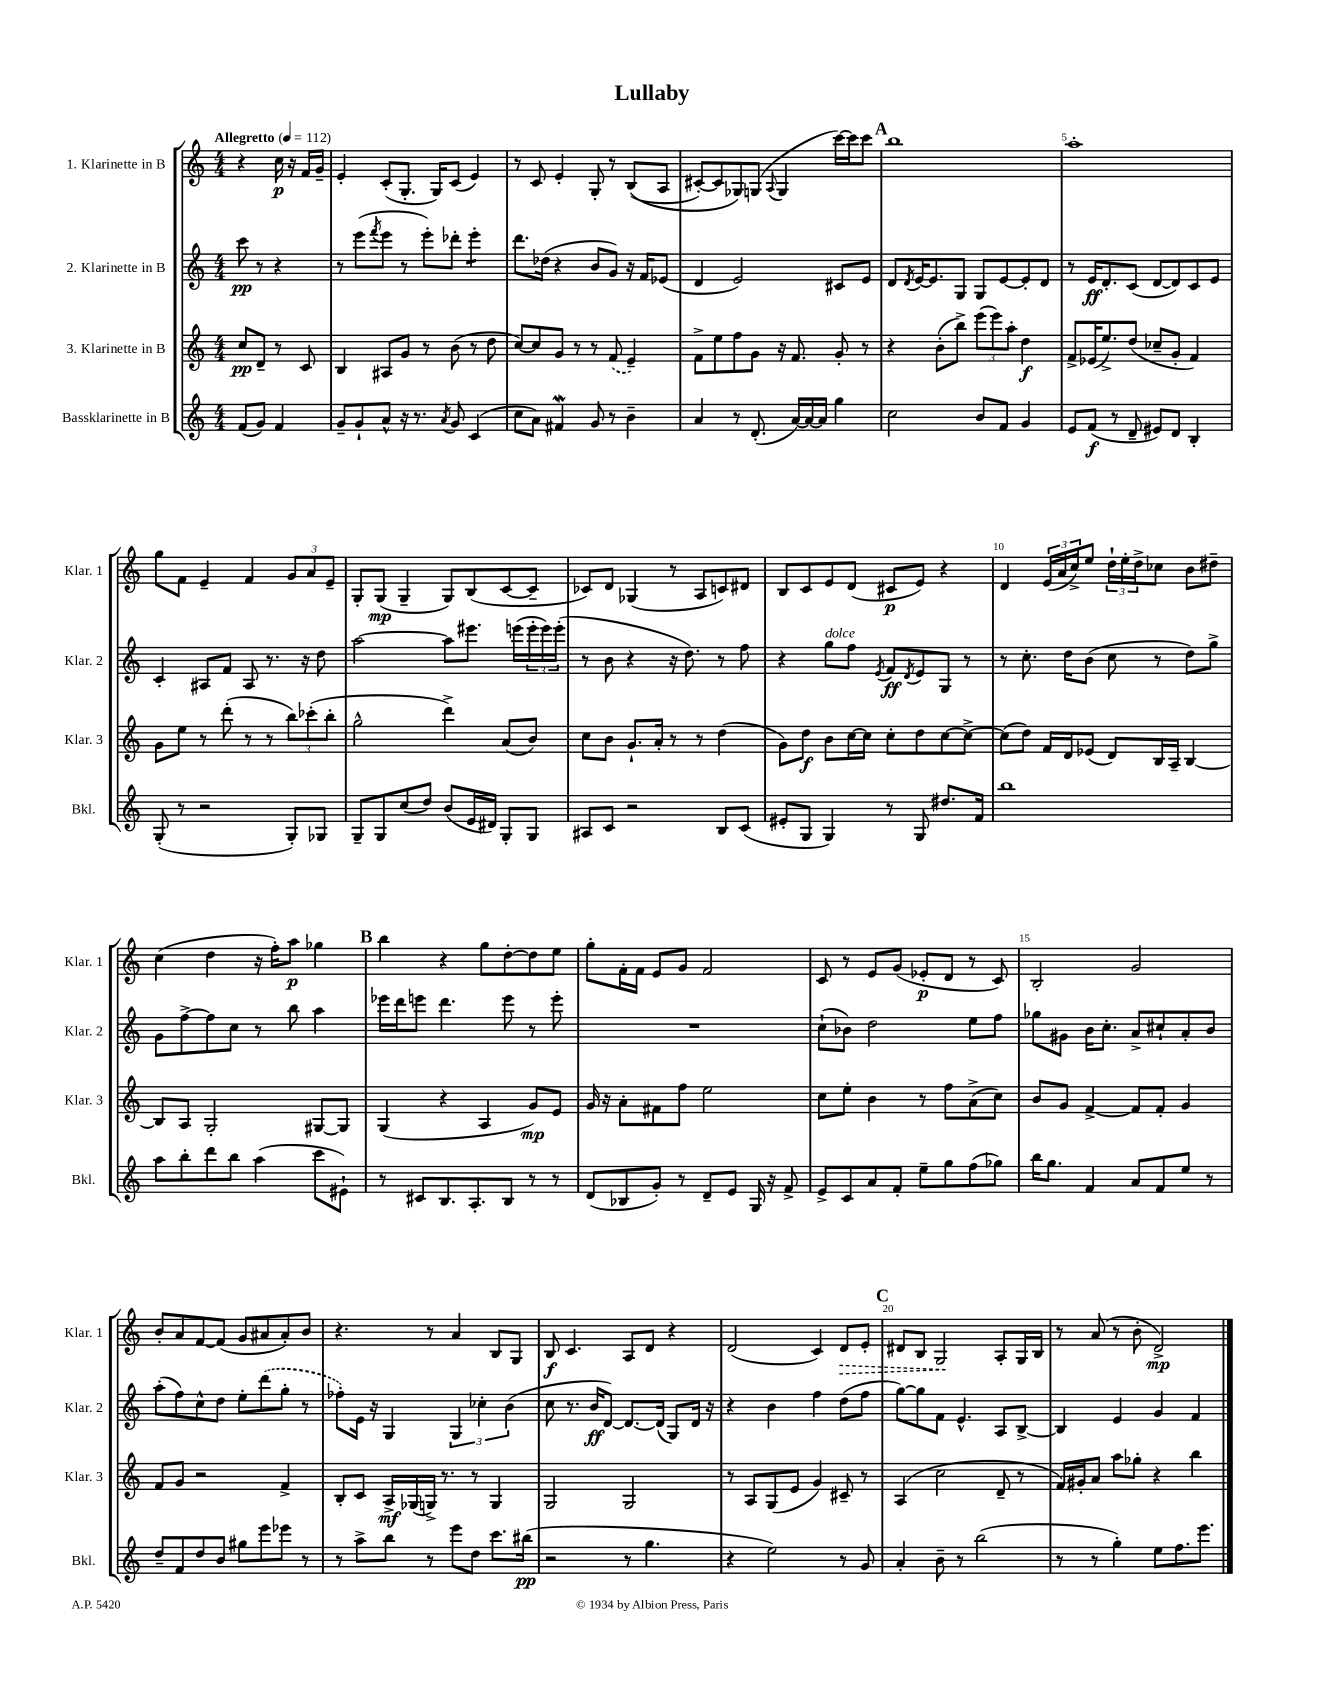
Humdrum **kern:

**kern	**kern	**kern	**kern
*staff4	*staff3	*staff2	*staff1
*clefG2	*clefG2	*clefG2	*clefG2
*k[]	*k[]	*k[]	*k[]
*M4/4	*M4/4	*M4/4	*M4/4
*MM112	*MM112	*MM112	*MM112
(8f	8cc	8ccc	4r
8g)	8d~	8r	.
4f	8r	4r	16cc
.	.	.	16r
.	8c	.	16f
.	.	.	16g~
=	=	=	=
8g~	4B	8r	4e'
8g`	.	(8eee	.
.	.	8qfff	.
8a^^	8A#	8eee	(8c'
16r	8g	8r	8.G'
8.r	.	.	.
.	8r	8eee')	.
.	.	.	16G)
8qa	.	.	.
8g	(8b	8ddd-'	(8c
(4c	8r	4eee'	4e)
.	8dd	.	.
=	=	=	=
8cc	[8cc)	8.ddd	8r
8a)	8cc]	.	8c
.	.	(16dd-	.
4f#	8g	4r	4e'
.	8r	.	.
8g	8r	8b	8G'
8r	(8f	8g)	8r
4b~	4e~)	16r	&((8B
.	.	16f	.
.	.	(8e-	8A
=	=	=	=
4a	8f^	4d	[8c#')
.	8ee	.	8c#]
8r	8ff	2e)	8G-&)
(8.d'	8g	.	(8G
.	.	.	8qqA
.	16r	.	4G
[16a)	8.f	.	.
16a_	.	.	.
16a]	.	.	.
4gg	8g'	8c#	[16ccc)
.	.	.	16ccc]
.	8r	8e	8ccc
=	=	=	=
2cc	4r	8d	1bb
.	.	8qd	.
.	.	[16e	.
.	.	8.e]	.
.	(8b'	.	.
.	8bb^)	8G	.
8b	(12eee	8G	.
.	12eee)	.	.
8f	.	[8e	.
.	12aa'	.	.
4g	4dd	8e']	.
.	.	8d	.
=	=	=	=
8e	8f^	8r	1aa'
(8f	(16e-	16e	.
.	8.ee^)	8.d'	.
8r	.	.	.
8d~	(8dd	(8c	.
8e#)	8cc-~	[8d	.
8d	8g'	8d])	.
4B'	4f)	8c	.
.	.	8e	.
=	=	=	=
(8G'	8g	4c'	8gg
8r	8ee	.	8f
2r	8r	8A#	4e~
.	(8ddd'	8f	.
.	8r	8A#	4f
.	8r	8.r	.
8G')	12bb)	.	12g
.	.	16r	.
.	(12ccc-'	.	12a
8G-	.	8dd	.
.	12bb'	.	12e~
=	=	=	=
8G~	2gg^^	[2aa	8G'
8G	.	.	(8G
(8cc	.	.	4G~
8dd)	.	.	.
(8b	4ddd^)	8aa]	8G)
16e	.	8.eee#	(8B
16d#)	.	.	.
8G'	(8a	.	[8c
.	.	(16eee	.
8G	8b)	24eee'	8c~]
.	.	24eee)	.
.	.	(24eee'	.
=	=	=	=
8A#	8cc	8r	8c-)
8c	8b	8b	8d
2r	8.g`	4r	(4G-
.	16a'	.	.
.	8r	16r	8r
.	.	8.dd)	.
.	8r	.	8A
8B	(4dd	8r	8c)
(8c	.	8ff	8d#
=	=	=	=
8e#'	8g)	4r	8B
8G	8dd	.	8c
4G)	8b	8gg	8e
.	[16cc	8ff	(8d
.	16cc]	.	.
.	.	8qe	.
8r	8cc'	8f	8c#
.	.	8qd	.
8G	8dd	8e	8e)
8.dd#	[8cc	8G	4r
.	8cc^_	8r	.
16f	.	.	.
=	=	=	=
1bb	(8cc]	8r	4d
.	8dd)	8.cc'	.
.	16f	.	(24e
.	.	.	24a
.	16d	16dd	.
.	.	.	24cc^)
.	(8e-	(8b	8ee
.	8d)	8cc	24dd`
.	.	.	24ee'
.	.	.	24dd^
.	16B	8r	8cc-
.	16A~	.	.
.	[4B	8dd)	8b
.	.	8gg^	8dd#~
=	=	=	=
8aa	8B]	8g	(4cc
8bb'	8A	[8ff^	.
8ddd	2G'	8ff]	4dd
8bb	.	8cc	.
(4aa	.	8r	16r
.	.	.	16ff')
.	.	8bb	8aa
8ccc	[8G#	4aa	4gg-
8e#`)	8G#]	.	.
=	=	=	=
8r	(4G	16eee-	4bb
.	.	16ddd	.
8c#	.	8eee	.
8.B	4r	4.ddd	4r
8.A'	.	.	.
.	4A	.	8gg
8B	.	8eee	[8dd'
8r	8g)	8r	8dd]
8r	8e	8eee'	8ee
=	=	=	=
(8d	16g	1r	8gg'
.	16r	.	.
8B-	8a'	.	16f'
.	.	.	16f
8g')	8f#	.	8e
8r	8ff	.	8g
8d~	2ee	.	2f
8e	.	.	.
16G	.	.	.
16r	.	.	.
8f^	.	.	.
=	=	=	=
8e^	8cc	(8cc`	8c
8c	8ee'	8b-)	8r
8a	4b	2dd	8e
8f'	.	.	(8g
8ee~	8r	.	8e-'
8gg	8ff	.	8d
(8ff	(8a^	8ee	8r
8gg-)	8cc)	8ff	8c)
=	=	=	=
16bb	8b	8gg-	2B'
8.gg	.	.	.
.	8g	8g#	.
4f	[4f^	16b	.
.	.	8.cc'	.
8a	8f]	8a^	2g
8f	8f'	8cc#`	.
8ee	4g	8a'	.
8r	.	8b	.
=	=	=	=
8dd~	8f	(8aa'	8b'
8f	8g	8ff)	8a
8dd	2r	8cc^^	[8f
8b	.	8dd	(8f]
8gg#	.	8ee'	8g
8eee	.	(8ddd	8a#
8eee-	4f^	8gg'	8a#')
8r	.	8r	8b
=	=	=	=
8r	8B'	8ff-')	4.r
8aa^	8c	16e	.
.	.	16r	.
8bb	16A^	4G	.
.	(16G-	.	.
8r	16G^)	.	8r
.	8.r	.	.
8eee	.	6G	4a
8dd	8r	.	.
.	.	6cc-'	.
8.ccc	4G	.	8B
.	.	(6b	.
.	.	.	8G
(16bb#	.	.	.
=	=	=	=
2r	2G	8cc	8B
.	.	8.r	4.c
.	.	16b	.
.	.	[8d)	.
8r	2G	8.d_	8A
4.gg	.	.	8d
.	.	(16d]	.
.	.	8G)	4r
.	.	16d	.
.	.	16r	.
=	=	=	=
4r	8r	4r	(2d
.	8A	.	.
2ee)	(8G	4b	.
.	8e	.	.
.	4g)	4ff	4c)
8r	8c#~	(8dd	8d
8g	8r	8ff	8e'
=	=	=	=
4a'	(4A	[8gg)	8d#
.	.	8gg]	8B
8b~	2cc	8f	2G
8r	.	4.e^^	.
(2bb	.	.	.
.	8d~	8A	8A'
.	8r	[8B^	16G
.	.	.	16B
=	=	=	=
8r	16f)	4B]	8r
.	16g#'	.	.
8r	8a	.	(8a
4gg')	8aa	4e	8r
.	8gg-'	.	8b'
8ee	4r	4g	2d^)
8.ff	.	.	.
.	4bb	4f	.
8.eee	.	.	.
==	==	==	==
*-	*-	*-	*-
